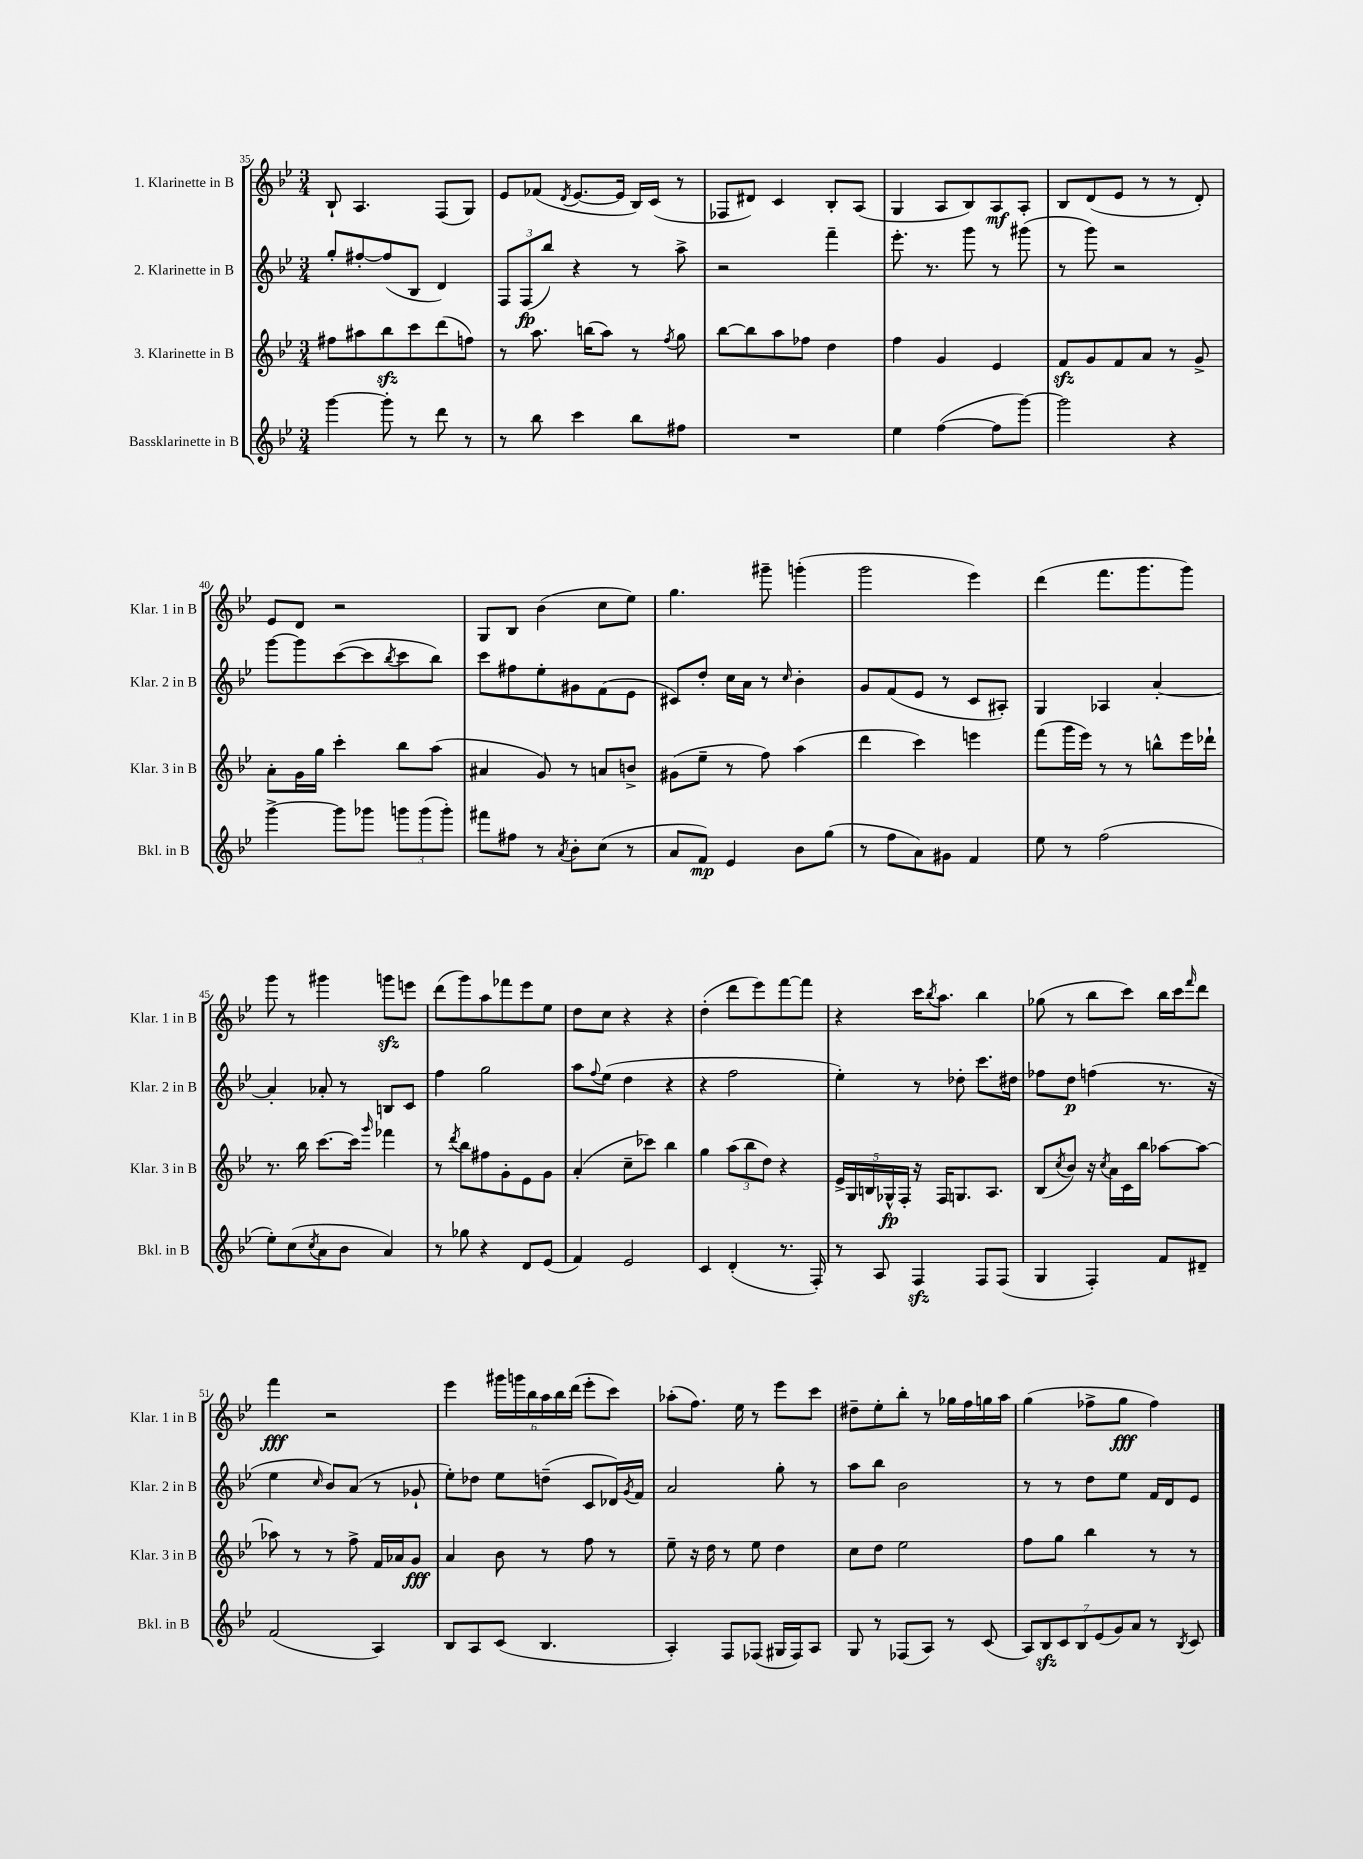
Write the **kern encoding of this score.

**kern	**dynam	**kern	**dynam	**kern	**dynam	**kern	**dynam
*part4	*part4	*part3	*part3	*part2	*part2	*part1	*part1
*staff4	*staff4	*staff3	*staff3	*staff2	*staff2	*staff1	*staff1
*I"Bassklarinette in B	*	*I"3. Klarinette in B	*	*I"2. Klarinette in B	*	*I"1. Klarinette in B	*
*I'Bkl. in B	*	*I'Klar. 3 in B	*	*I'Klar. 2 in B	*	*I'Klar. 1 in B	*
*clefG2	*	*clefG2	*	*clefG2	*	*clefG2	*
*k[b-e-]	*	*k[b-e-]	*	*k[b-e-]	*	*k[b-e-]	*
*M3/4	*	*M3/4	*	*M3/4	*	*M3/4	*
=35	=35	=35	=35	=35	=35	=35	=35
[4ggg\	.	8ff#X\L	.	8gg'/L	.	8B-`/	.
.	.	8aa#X\	.	[8ff#X'/	.	4.A/	.
8ggg'\]	.	8bb-zz\	.	(8ff#/]	.	.	.
8r	.	8ccc\	.	8B-/J	.	.	.
8ddd\	.	(8ddd\	.	4d/)	.	(8F/L	.
8r	.	8ffn\J)	.	.	.	8G/J)	.
=36	=36	=36	=36	=36	=36	=36	=36
8r	.	8r	.	12F/L	.	8e-/L	.
.	.	.	.	(12F/	fp	.	.
8bb-\	.	8.aa\	.	.	.	(8f-X/J	.
.	.	.	.	12bb-/J)	.	.	.
.	.	.	.	.	.	8qd/	.
4ccc\	.	.	.	4r	.	[8.e-/L	.
.	.	(16bbn\KL	.	.	.	.	.
.	.	8aa\J)	.	.	.	.	.
.	.	.	.	.	.	16e-/Jk]	.
8bb-\L	.	8r	.	8r	.	16B-/LL)	.
.	.	.	.	.	.	(16c/JJ	.
.	.	8qff/	.	.	.	.	.
8ff#X\J	.	8gg\	.	8aa^\	.	8r	.
=37	=37	=37	=37	=37	=37	=37	=37
2.r	.	[8bb-\L	.	2r	.	8F-X/L	.
.	.	8bb-\]	.	.	.	8d#X/J)	.
.	.	8aa\	.	.	.	4c/	.
.	.	8ff-X\J	.	.	.	.	.
.	.	4dd\	.	4fff~\	.	8B-'/L	.
.	.	.	.	.	.	(8A/J	.
=38	=38	=38	=38	=38	=38	=38	=38
4ee-\	.	4ff\	.	8.eee-'\	.	4G/	.
.	.	.	.	8.r	.	.	.
([4ff\	.	4g/	.	.	.	8A/L	.
.	.	.	.	8ggg\	.	8B-/)	.
8ff\L]	.	4e-/	.	8r	.	8A/	mf
[8ggg\J)	.	.	.	(8ggg#X\	.	8A'/J	.
=39	=39	=39	=39	=39	=39	=39	=39
2ggg\]	.	8fzz/L	.	8r	.	8B-/L	.
.	.	8g/	.	8ggg\)	.	(8d/	.
.	.	8f/	.	2r	.	8e-/J	.
.	.	8a/J	.	.	.	8r	.
4r	.	8r	.	.	.	8r	.
.	.	8g^/	.	.	.	8d'/)	.
!!LO:LB:g=z
=40	=40	=40	=40	=40	=40	=40	=40
[4ggg^\	.	8a'\L	.	[8ggg\L	.	8e-/L	.
.	.	16g\L	.	8ggg\]	.	8d/J	.
.	.	16gg\JJ	.	.	.	.	.
8ggg\L]	.	4ccc'\	.	([8ccc\	.	2r	.
8ggg-X\J	.	.	.	8ccc\]	.	.	.
.	.	.	.	8qbb-/	.	.	.
12gggn\L	.	8bb-\L	.	8ccc\	.	.	.
(12ggg\	.	.	.	.	.	.	.
.	.	(8aa\J	.	8bb-\J)	.	.	.
12ggg'\J)	.	.	.	.	.	.	.
=41	=41	=41	=41	=41	=41	=41	=41
8fff#X\L	.	4a#X/	.	8ccc\L	.	8G/L	.
8ff#X\J	.	.	.	8ff#X\	.	8B-/J	.
8r	.	8g/)	.	8ee-'\	.	(4b-\	.
8qa/	.	.	.	.	.	.	.
8b-'\L	.	8r	.	8g#X\	.	.	.
(8cc\J	.	8an/L	.	(8f\	.	8cc\L	.
8r	.	8bn^/J	.	8e-\J	.	8ee-\J)	.
=42	=42	=42	=42	=42	=42	=42	=42
8a/L	.	(8g#X\L	.	8c#X/L)	.	4.gg\	.
8f/J)	mp	8ee-~\J	.	8dd'/J	.	.	.
4e-/	.	8r	.	16cc\LL	.	.	.
.	.	.	.	16a\JJ	.	.	.
.	.	8ff\)	.	8r	.	8ggg#X~\	.
.	.	.	.	16qqcc/	.	.	.
8b-\L	.	(4aa\	.	4b-'\	.	(4gggn'\	.
(8gg\J	.	.	.	.	.	.	.
=43	=43	=43	=43	=43	=43	=43	=43
8r	.	4ddd\	.	8g/L	.	2ggg\	.
8ff\L	.	.	.	(8f/	.	.	.
8a\)	.	4ccc\)	.	8e-/J	.	.	.
8g#X\J	.	.	.	8r	.	.	.
4f/	.	4eeen\	.	8c/L	.	4eee-\)	.
.	.	.	.	8A#X'/J)	.	.	.
=44	=44	=44	=44	=44	=44	=44	=44
8ee-\	.	(8fff\L	.	4G/	.	(4ddd\	.
8r	.	16ggg\L	.	.	.	.	.
.	.	16eee-\JJ)	.	.	.	.	.
(2ff\	.	8r	.	4A-X/	.	8.fff\L	.
.	.	8r	.	.	.	.	.
.	.	.	.	.	.	8.ggg\	.
.	.	8bbn^^\L	.	[4a'/	.	.	.
.	.	16eee-\L	.	.	.	8ggg\J)	.
.	.	16ddd-X`\JJ	.	.	.	.	.
!!LO:LB:g=z
=45	=45	=45	=45	=45	=45	=45	=45
8ee-'\L)	.	8.r	.	4a'/]	.	8ggg\	.
(8cc\	.	.	.	.	.	8r	.
.	.	16bb-\	.	.	.	.	.
8qcc/	.	.	.	.	.	.	.
8a\	.	[8.ccc\L	.	8a-X'/	.	4ggg#X\	.
8b-\J	.	.	.	8r	.	.	.
.	.	16ccc\Jk]	.	.	.	.	.
.	.	16qqggg/	.	.	.	.	.
4a/)	.	4fff-X\	.	8Bn/L	.	8gggnzz\L	.
.	.	.	.	8c/J	.	8eeen\J	.
=46	=46	=46	=46	=46	=46	=46	=46
8r	.	8r	.	4ff\	.	(8ddd\L	.
.	.	8qddd/	.	.	.	.	.
8gg-X\	.	8bb-\L	.	.	.	8ggg\)	.
4r	.	8ff#X\	.	2gg\	.	8aa\	.
.	.	8g'\	.	.	.	8fff-X\	.
8d/L	.	8e-\	.	.	.	8eee-\	.
(8e-/J	.	8g\J	.	.	.	8ee-\J	.
=47	=47	=47	=47	=47	=47	=47	=47
4f/)	.	(4a'/	.	8aa\L	.	8dd\L	.
.	.	.	.	8qqff/	.	.	.
.	.	.	.	(8ee-\J	.	8cc\J	.
2e-/	.	8cc~\L	.	4dd\	.	4r	.
.	.	8ccc-X\J)	.	.	.	.	.
.	.	4bb-\	.	4r	.	4r	.
=48	=48	=48	=48	=48	=48	=48	=48
4c/	.	4gg\	.	4r	.	(4dd'\	.
(4d'/	.	(12aa\L	.	2ff\	.	8ddd\L	.
.	.	12bb-\	.	.	.	.	.
.	.	.	.	.	.	8eee-\)	.
.	.	12dd\J)	.	.	.	.	.
8.r	.	4r	.	.	.	[8fff\	.
.	.	.	.	.	.	8fff\J]	.
16F'/)	.	.	.	.	.	.	.
=49	=49	=49	=49	=49	=49	=49	=49
8r	.	20e-^/LL	.	4ee-'\)	.	4r	.
.	.	20G/	.	.	.	.	.
.	.	20Bn/	.	.	.	.	.
8A/	.	.	.	.	.	.	.
.	.	20G-X^^/	fp	.	.	.	.
.	.	20F'/JJ	.	.	.	.	.
4Fzz/	.	16r	.	8r	.	16ccc\KL	.
.	.	.	.	.	.	8qbb-/	.
.	.	16F/KL	.	.	.	8.aa\J	.
.	.	8.Gn/	.	8dd-X'\	.	.	.
8F/L	.	.	.	8.ccc\L	.	4bb-\	.
.	.	8.A/J	.	.	.	.	.
(8F/J	.	.	.	.	.	.	.
.	.	.	.	16dd#X\Jk	.	.	.
=50	=50	=50	=50	=50	=50	=50	=50
4G/	.	(8B-/L	.	8ff-X\L	.	(8gg-X\	.
.	.	8qcc/	.	.	.	.	.
.	.	8b-/J)	.	8dd\J	p	8r	.
4F'/)	.	16r	.	(4ffn\	.	8bb-\L	.
.	.	8qcc/	.	.	.	.	.
.	.	16a\LL	.	.	.	.	.
.	.	16c\	.	.	.	8ccc\J)	.
.	.	16bb-\JJ	.	.	.	.	.
8f/L	.	[8aa-X\L	.	8.r	.	16bb-\LL	.
.	.	.	.	.	.	16ccc\J	.
.	.	.	.	.	.	16qqfff/	.
8d#X~/J	.	8aa-\J_	.	.	.	8ddd\J	.
.	.	.	.	16r	.	.	.
!!LO:LB:g=z
=51	=51	=51	=51	=51	=51	=51	=51
(2f/	.	8aa-X\]	.	4ee-\	.	4fff\	fff
.	.	8r	.	.	.	.	.
.	.	.	.	16qqcc/	.	.	.
.	.	8r	.	8b-/L)	.	2r	.
.	.	8ff^\	.	(8a/J	.	.	.
4A/)	.	16f/LL	.	8r	.	.	.
.	.	16a-X/J	.	.	.	.	.
.	.	8g/J	fff	8g-X`/	.	.	.
=52	=52	=52	=52	=52	=52	=52	=52
8B-/L	.	4a/	.	8ee-'\L)	.	4eee-\	.
8A/	.	.	.	8dd-X\J	.	.	.
(8c/J	.	8b-\	.	8ee-\L	.	24ggg#X\LL	.
.	.	.	.	.	.	24gggn\	.
.	.	.	.	.	.	24bb-\	.
4.B-/	.	8r	.	(8ddn~\J	.	24aa\	.
.	.	.	.	.	.	24bb-\	.
.	.	.	.	.	.	(24ddd\JJ	.
.	.	8ff\	.	8c/L	.	8eee-'\L	.
.	.	8r	.	16d-X/L)	.	8ccc\J)	.
.	.	.	.	8qg/	.	.	.
.	.	.	.	16f/JJ	.	.	.
=53	=53	=53	=53	=53	=53	=53	=53
4A'/)	.	8ee-~\	.	2a/	.	(8aa-X'\L	.
.	.	16r	.	.	.	8.ff\J)	.
.	.	16dd\	.	.	.	.	.
8F/L	.	8r	.	.	.	.	.
.	.	.	.	.	.	16ee-\	.
(8F-X/J	.	8ee-\	.	.	.	8r	.
16G#X/LL	.	4dd\	.	8gg'\	.	8eee-\L	.
16F-/J)	.	.	.	.	.	.	.
8A/J	.	.	.	8r	.	8ccc\J	.
=54	=54	=54	=54	=54	=54	=54	=54
8G/	.	8cc\L	.	8aa\L	.	8dd#X~\L	.
8r	.	8dd\J	.	8bb-\J	.	8ee-'\	.
(8F-X/L	.	2ee-\	.	2b-\	.	8bb-'\J	.
8A/J)	.	.	.	.	.	8r	.
8r	.	.	.	.	.	16gg-X\LL	.
.	.	.	.	.	.	16ff\	.
(8c/	.	.	.	.	.	16ggn\	.
.	.	.	.	.	.	16aa\JJ	.
=55	=55	=55	=55	=55	=55	=55	=55
14A/L)	.	8ff\L	.	8r	.	(4gg\	.
14B-zz/	.	.	.	.	.	.	.
.	.	8gg\J	.	8r	.	.	.
14c/	.	.	.	.	.	.	.
14B-/	.	.	.	.	.	.	.
.	.	4bb-\	.	8dd\L	.	8ff-X^\L	.
(14e-/	.	.	.	.	.	.	.
14g/)	.	.	.	.	.	.	.
.	.	.	.	8ee-\J	.	8gg\J	fff
14a/J	.	.	.	.	.	.	.
8r	.	8r	.	16f/LL	.	4ff-\)	.
.	.	.	.	16d/J	.	.	.
8qB-/	.	.	.	.	.	.	.
8c/	.	8r	.	8e-/J	.	.	.
==	==	==	==	==	==	==	==
*-	*-	*-	*-	*-	*-	*-	*-
